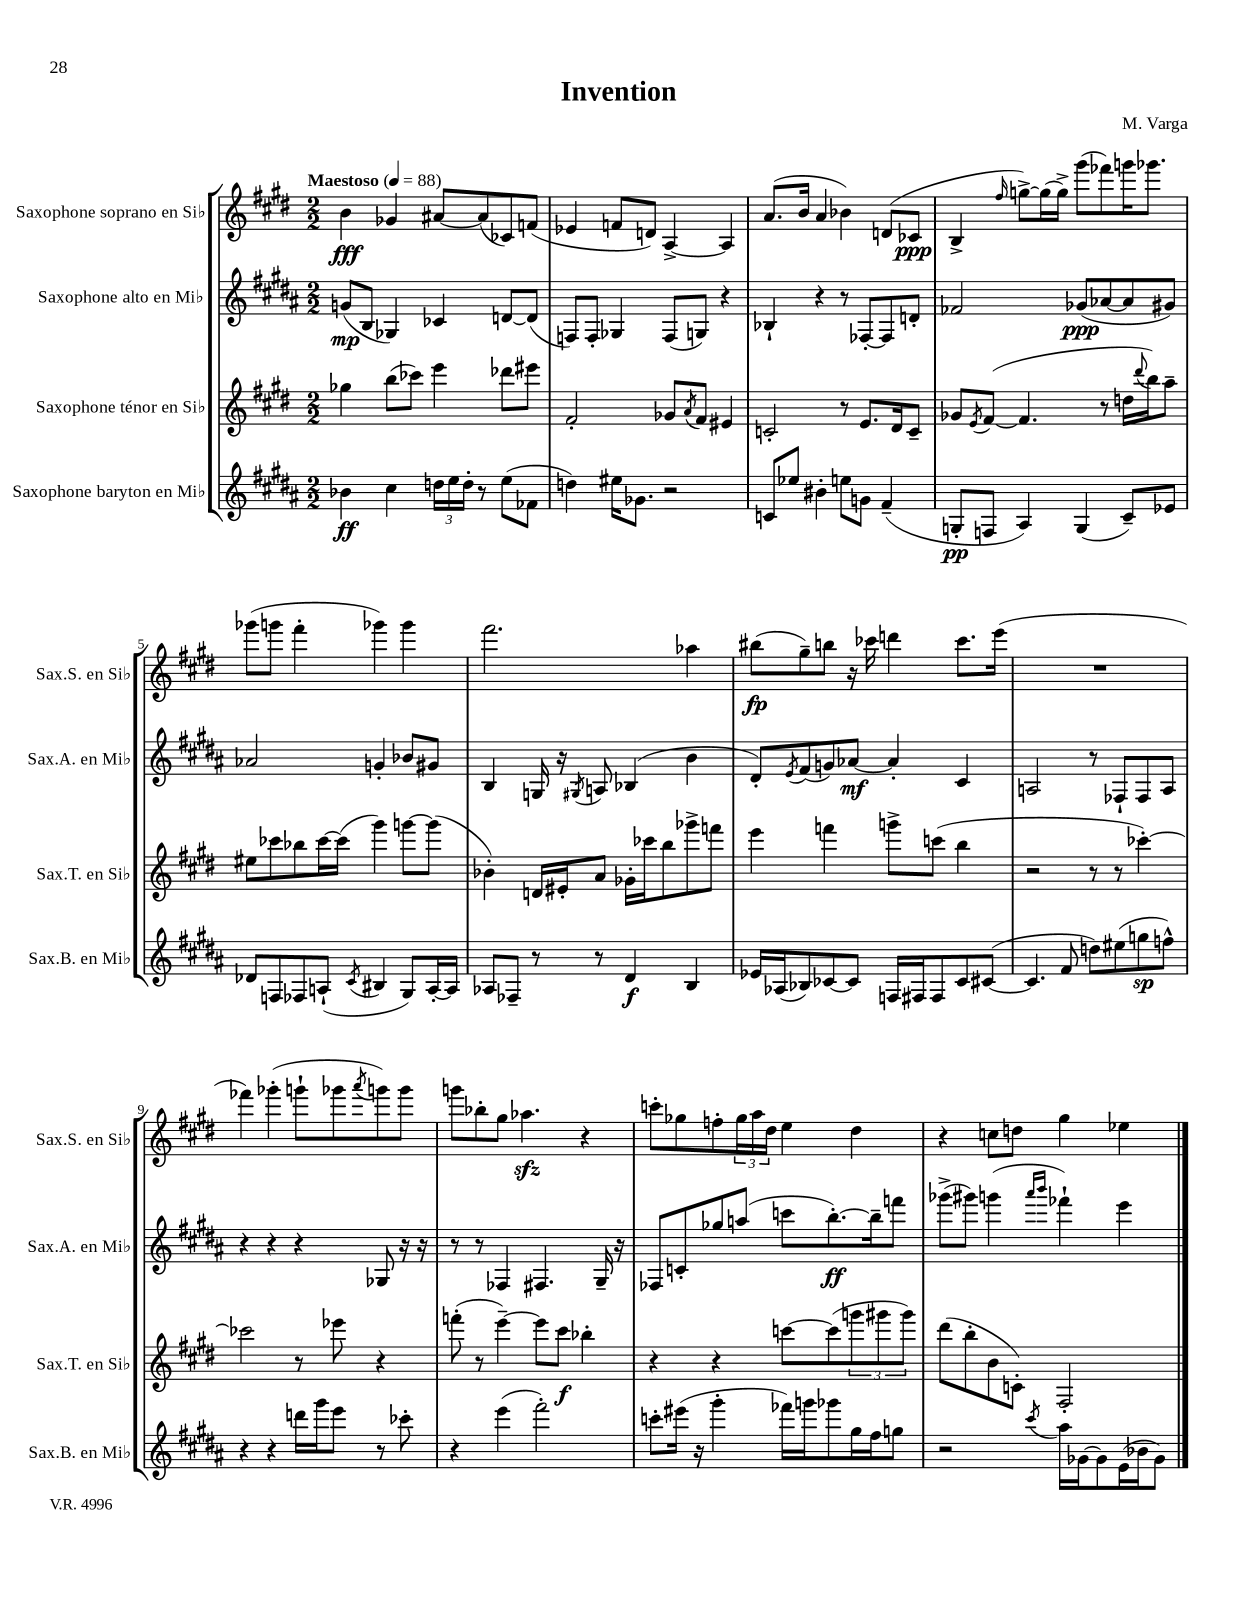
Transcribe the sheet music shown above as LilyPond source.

\header { title = "Invention" composer = "M. Varga" }
<<
\new StaffGroup <<
\new Staff = "s0" \with { instrumentName = "Saxophone soprano en Sib" shortInstrumentName = "Sax.S. en Sib" } {
    \clef treble \key e \major \numericTimeSignature \time 2/2 \tempo "Maestoso" 4 = 88
    b'4\fff ges'4 ais'8~ ais'8( ces'8) f'8( |
    ees'4 f'8 d'8) a4~-> a4 |
    a'8.( b'16 a'4 bes'4) d'8( ces'8\ppp |
    b4-> \grace { fis''16 } g''8~->) g''16( g''16->) gis'''8( fes'''8) g'''16 ges'''8. |
    ges'''8( g'''8 fis'''4-. ges'''4) ges'''4 |
    fis'''2. aes''4 |
    bis''8\fp( gis''8--) b''8 r16 ces'''16 d'''4 ces'''8. e'''16( |
    R1 |
    fes'''4) ges'''4-.( g'''8-! ges'''8 \acciaccatura { a'''8 } g'''8) g'''8 |
    g'''8 bes''8-. gis''8 aes''4.\sfz r4 |
    c'''8-. ges''8 f''8-. \tuplet 3/2 { ges''16 a''16 dis''16 } e''4 dis''4 |
    r4 c''8 d''8 gis''4 ees''4 \bar "|." |
}
\new Staff = "s1" \with { instrumentName = "Saxophone alto en Mib" shortInstrumentName = "Sax.A. en Mib" } {
    \clef treble \key b \major \numericTimeSignature \time 2/2
    g'8\mp( b8 ges4) ces'4 d'8~ d'8( |
    f8) f8-. ges4 f8( g8) r4 |
    bes4-! r4 r8 fes8~-. fes8 d'8-. |
    fes'2 ges'8\ppp( aes'8~ aes'8 gis'8) |
    aes'2 g'4-. bes'8 gis'8 |
    b4 g16 r16 \acciaccatura { gis8 } a8 bes4( b'4 |
    dis'8-.) \acciaccatura { e'8 } fis'8( g'8) aes'8~\mf aes'4-. cis'4 |
    a2 r8 fes8-! fes8 a8 |
    r4 r4 r4 ges8 r16 r16 |
    r8 r8 fes4 fis4. gis16-- r16 |
    fes8 c'8-. ges''8 a''8( c'''8 b''8.~-.\ff) b''16-- f'''8 |
    ges'''8->( gis'''8) g'''4( \grace { ais'''16 b'''16 } fes'''4-!) e'''4 \bar "|." |
}
\new Staff = "s2" \with { instrumentName = "Saxophone ténor en Sib" shortInstrumentName = "Sax.T. en Sib" } {
    \clef treble \key e \major \numericTimeSignature \time 2/2
    ges''4 b''8( ces'''8) e'''4 des'''8 eis'''8 |
    fis'2-. ges'8 \acciaccatura { a'8 } fis'8 eis'4 |
    c'2-. r8 e'8. dis'16 c'8-- |
    ges'8 \acciaccatura { e'8 } fis'8~( fis'4. r8 d''16 \appoggiatura { dis'''8 } b''16) a''8-- |
    eis''8 ces'''8 bes''8 ces'''16~ ces'''16( gis'''4) g'''8~ g'''8( |
    bes'4-.) d'16 eis'16-. a'8 ges'16-. ces'''16 b''8 ges'''8-> f'''8 |
    e'''4 f'''4 g'''8-> c'''8( b''4 |
    r2 r8 r8 ces'''4~-.) |
    ces'''2 r8 ees'''8 r4 |
    f'''8-.( r8 e'''4~--) e'''8 cis'''8\f bes''4-. |
    r4 r4 c'''8~ c'''8( \tuplet 3/2 { g'''8 gis'''8 gis'''8) } |
    dis'''8( b''8-. b'8 c'8-.) fis2-. \bar "|." |
}
\new Staff = "s3" \with { instrumentName = "Saxophone baryton en Mib" shortInstrumentName = "Sax.B. en Mib" } {
    \clef treble \key b \major \numericTimeSignature \time 2/2
    bes'4\ff cis''4 \tuplet 3/2 { d''16 e''16 d''16-. } r8 e''8( fes'8 |
    d''4) eis''16 ges'8. r2 |
    c'8 ees''8 bis'4-. e''8 g'8 fis'4--( |
    g8-.\pp f8 ais4) g4( cis'8--) ees'8 |
    des'8 f8 fes8 a8-!( \acciaccatura { cis'8 } bis4 gis8) a16~-. a16 |
    aes8 fes8-- r8 r8 dis'4\f b4 |
    ees'16 aes16( bes8) ces'8~ ces'8 f16 fis16 fis8 ces'8 cis'8~( |
    cis'4. fis'8 d''8) eis''8( g''8\sp f''8-^) |
    r4 r4 d'''16 gis'''16 e'''8 r8 ces'''8-. |
    r4 e'''4( fis'''2-.) |
    c'''8-. eis'''16( r16 gis'''4-. fes'''16) g'''16 ges'''8 gis''16 fis''16 g''8 |
    r2 \acciaccatura { cis'''8 } ais''16 ges'16~ ges'8 e'16( bes'16 ges'8) \bar "|." |
}
>>
>>
